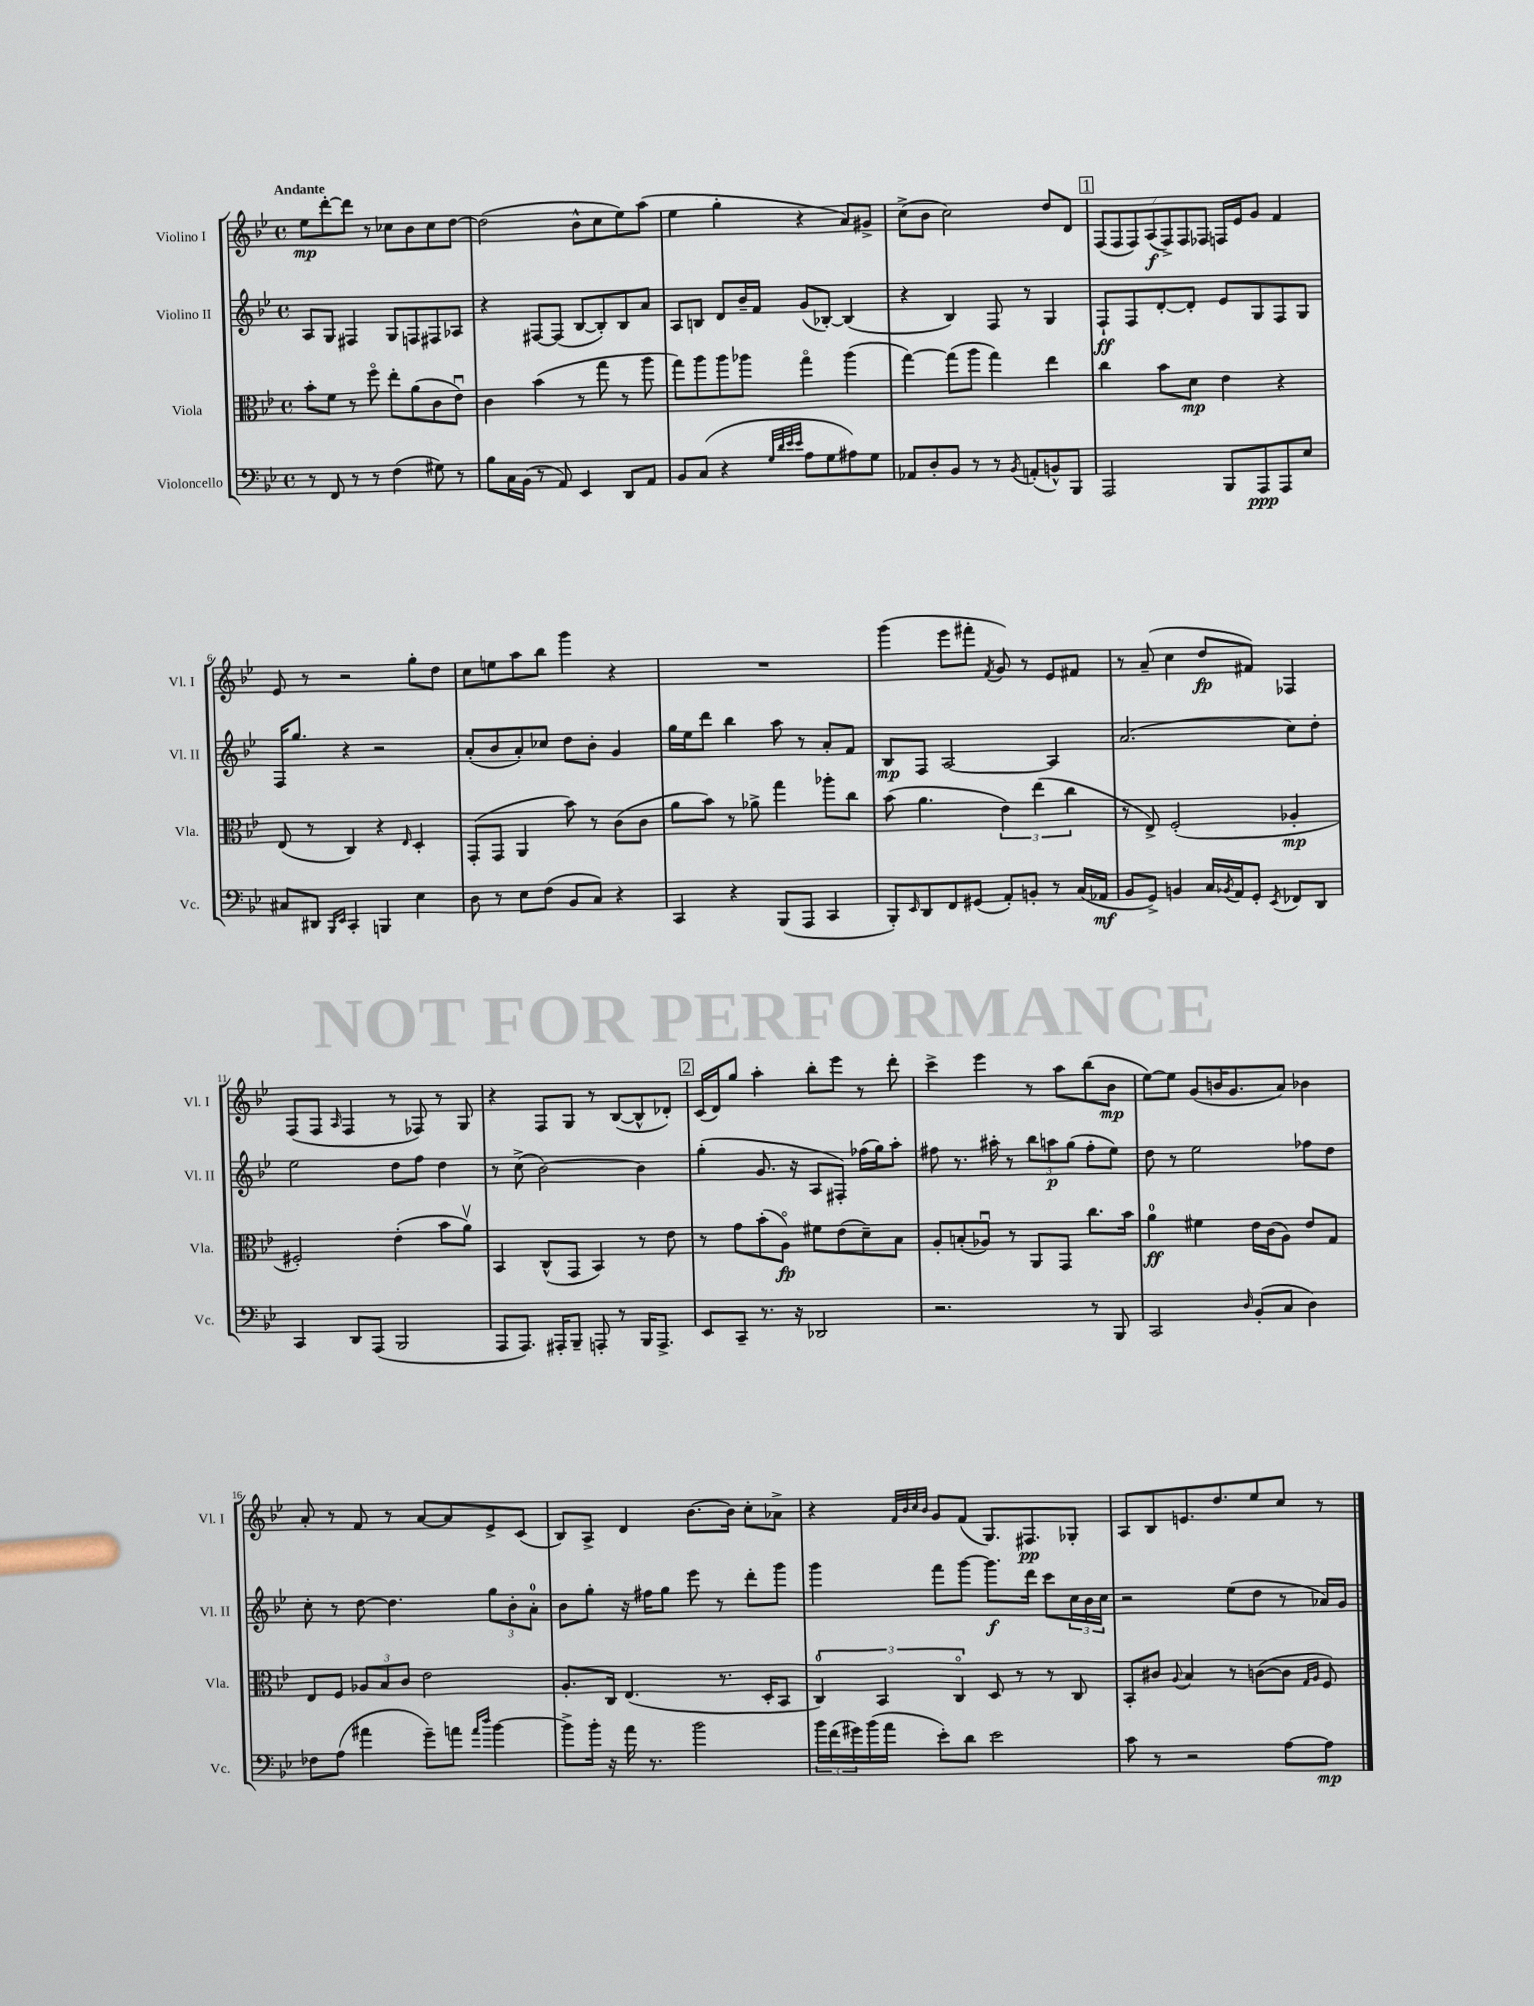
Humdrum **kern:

**kern	**kern	**kern	**kern
*staff4	*staff3	*staff2	*staff1
*clefF4	*clefC3	*clefG2	*clefG2
*k[b-e-]	*k[b-e-]	*k[b-e-]	*k[b-e-]
*M4/4	*M4/4	*M4/4	*M4/4
*met(c)	*met(c)	*met(c)	*met(c)
8r	8b-'	8A	8ee-
8FF	8f	8G	[8ddd'
8r	8r	4F#	8ddd]
8r	8ffo	.	8r
(4F	8ee-'	8G	8cc-
.	(8a	8F	8b-
8G#)	8c	8F#	8cc-
8r	8e-u)	8A-	[8dd
=	=	=	=
8B-	4c	4r	(2dd]
16C	.	.	.
(16BB-	.	.	.
8r	(4b-	[8F#	.
8AA)	.	(8F#]	.
4EE-	8r	[8B-	8b-^^
.	8gg	8B-'])	8cc
8DD	8r	8B-	8ee-)
8AA	8aa	8a	(8aa
=	=	=	=
8BB-	8gg)	8A	4ee-
(8C	8aa	8B	.
4r	8aa	8d	4gg'
.	8aa-	16b-~	.
.	.	16f	.
32qqG	.	.	.
32qqd	.	.	.
32qqe-	.	.	.
32qqe-	.	.	.
8A	4ggo	(8g	4r
8G	.	[8B-')	.
8A#)	(4aa-	(4B-]	8a)
8G	.	.	8g#^
=	=	=	=
8AA-	[4gg)	4r	(8cc^
8D'	.	.	8b-
8BB-	(8gg]	4B-)	2cc)
8r	8aa	.	.
8r	4gg)	8F	.
8qBB-	.	.	.
(8AA'	.	8r	.
8BB^^)	4ee-	4G	8dd
8BBB-	.	.	8d
=	=	=	=
2AAA	4cc	8F`	(14F
.	.	.	14F
.	.	8F	.
.	.	.	14F)
.	.	.	(14A
.	8b-	[8d'	.
.	.	.	14F^)
.	.	.	14F
.	8d	8d']	.
.	.	.	14F-
8BBB-	4e-	8e-	16F
.	.	.	16e-
8AAA	.	8G	8g
8AAA	4r	8F	4f
8E-	.	8G	.
=	=	=	=
8C#	(8E-	16F	8e-
.	.	8.gg	.
8DD#	8r	.	8r
16qqBBB-	.	.	.
16qqEE-	.	.	.
4CC'	4C)	4r	2r
4BBB	4r	2r	.
.	16qqE-	.	.
4E-	4D'	.	8gg'
.	.	.	8dd
=	=	=	=
8D	(8GG'	(8a'	8cc
8r	8GG	8b-	8ee
8E-	4AA	8a')	8aa
(8F	.	8cc-	8bb-
8BB-	8b-)	8dd	4ggg
8C)	8r	8b-'	.
4r	(8c	4g	4r
.	8c	.	.
=	=	=	=
4CC	8a	16gg	1r
.	.	16ee-	.
.	8b-)	8ddd	.
4r	8r	4bb-	.
.	8a-^	.	.
(8BBB-	4gg	8aa	.
8AAA	.	8r	.
4CC	8aa-'	8a'	.
.	8cc	8f	.
=	=	=	=
8BBB-')	(8b-	8B-	(4ggg
16qqEE-	.	.	.
8DD	4.a	8F	.
8FF	.	[2A	8eee-
(8GG#	.	.	8fff#'
.	.	.	8qf
8AA')	6e-)	.	8g)
8BB'	.	.	8r
.	(6ee-	.	.
8r	.	4A]	8e-
.	6cc	.	.
(16C	.	.	8f#
16AA-	.	.	.
=	=	=	=
8BB-	8r	(2.a	8r
8GG^)	8E-^)	.	(8a~
4BB	(2F'	.	4cc
16C	.	.	8dd
8qBB-	.	.	.
16AA	.	.	.
8GG'	.	.	8f#)
8qEE-	.	.	.
8FF-	4A-'	8cc)	4F-
8DD	.	8dd'	.
=	=	=	=
4CC	2F#')	2ee-	(8F
.	.	.	8F
.	.	.	16qqA
8DD	.	.	4F
(8AAA	.	.	.
2BBB-	(4e-'	8dd	8r
.	.	8ff	8F-)
.	8b-	4dd	8r
.	8av)	.	8G
=	=	=	=
8AAA	4BB-	8r	4r
8.AAA)	.	(8cc^	.
.	(8C^^	[2b-)	8F
16AAA#'	.	.	.
8BBB-~	8GG	.	8G
8AAA'	4BB-)	.	8r
8r	.	.	([8B-
16BBB-	8r	4b-]	8B-^^]
8.AAA^	.	.	.
.	8e-	.	8d-')
=	=	=	=
8EE-	8r	(4gg'	(16c
.	.	.	16d)
8CC~	8g	.	8gg
8.r	(8b-'	8.g	4aa'
.	8Ao)	.	.
16r	.	16r	.
2DD-	8f#	8A	8bb-'
.	(8e-	8F#')	8eee-
.	8d~)	(16ff-	8r
.	.	16gg)	.
.	8B-	8aa'	8ddd'
=	=	=	=
2.r	8A'	8ff#	4ccc^
.	(8B'	8.r	.
.	8A-u)	.	4eee-
.	.	16aa#'	.
.	8r	8r	.
.	8AA	12bb-	8r
.	.	12aa	.
.	8GG	.	8aa
.	.	(12gg	.
8r	8.cc	8ff#'	(8bb-
8BBB-	.	8ee-)	8b-
.	16b-	.	.
=	=	=	=
2CC	4a	8dd	[8ee-)
.	.	8r	8ee-]
.	4f#	2ee-	(8g
.	.	.	16b
.	.	.	8.g
16qqD	.	.	.
(8BB-'	16e-	.	.
.	(16c	.	.
8C	8A)	.	8a)
4D)	8e-	8ff-	4b-
.	8G	8dd	.
=	=	=	=
8F-	8E-	8cc'	8a'
(8A	8F	8r	8r
4a#	12A-	[8dd	8f
.	12B-	.	.
.	.	4.dd]	8r
.	12c	.	.
8g~)	2e-	.	[8a
8a	.	.	8a]
16qqa	.	.	.
16qqdd	.	.	.
[4b-	.	12gg	8e-^
.	.	12b-'	.
.	.	.	(8c
.	.	12a'	.
=	=	=	=
8b-^]	8.A'	8b-	8B-)
16b-'	.	8gg'	8A^
16r	16C	.	.
16a	(4.E-	16r	4d
8.r	.	16ff#	.
.	.	8gg	.
2b-	.	8eee-	[8.b-
.	8.r	8r	.
.	.	.	16b-]
.	.	8ddd'	8cc'
.	16D'	.	.
.	8BB-	8ggg	8a-^
=	=	=	=
24b-	6C)	4ggg	4r
(24f	.	.	.
24g#)	.	.	.
(16b-	.	.	.
.	6BB-	.	.
16a	.	.	.
.	.	.	32qqf
.	.	.	32qqb-
.	.	.	32qqcc
.	.	.	32qqb-
8e-')	.	8fff	8g
.	6Co	.	.
8d	.	[8ggg	(8f
2e-	8D	8.ggg]	8.G)
.	8r	.	.
.	.	16ddd	8.F#
.	8r	8ccc	.
.	8C	24cc	8G-'
.	.	24b-	.
.	.	24cc	.
=	=	=	=
8c	8BB-'	2r	8A
8r	8c#	.	8B-
.	8qqA	.	.
2r	4B-	.	8.e
.	.	.	8.dd
.	8r	(8ee-	.
.	([8c	8dd	8ee-
[8A	8c]	8r	8cc
.	16qqG	.	.
.	16qqA	.	.
8A]	8F)	16a-)	8r
.	.	16g	.
==	==	==	==
*-	*-	*-	*-
